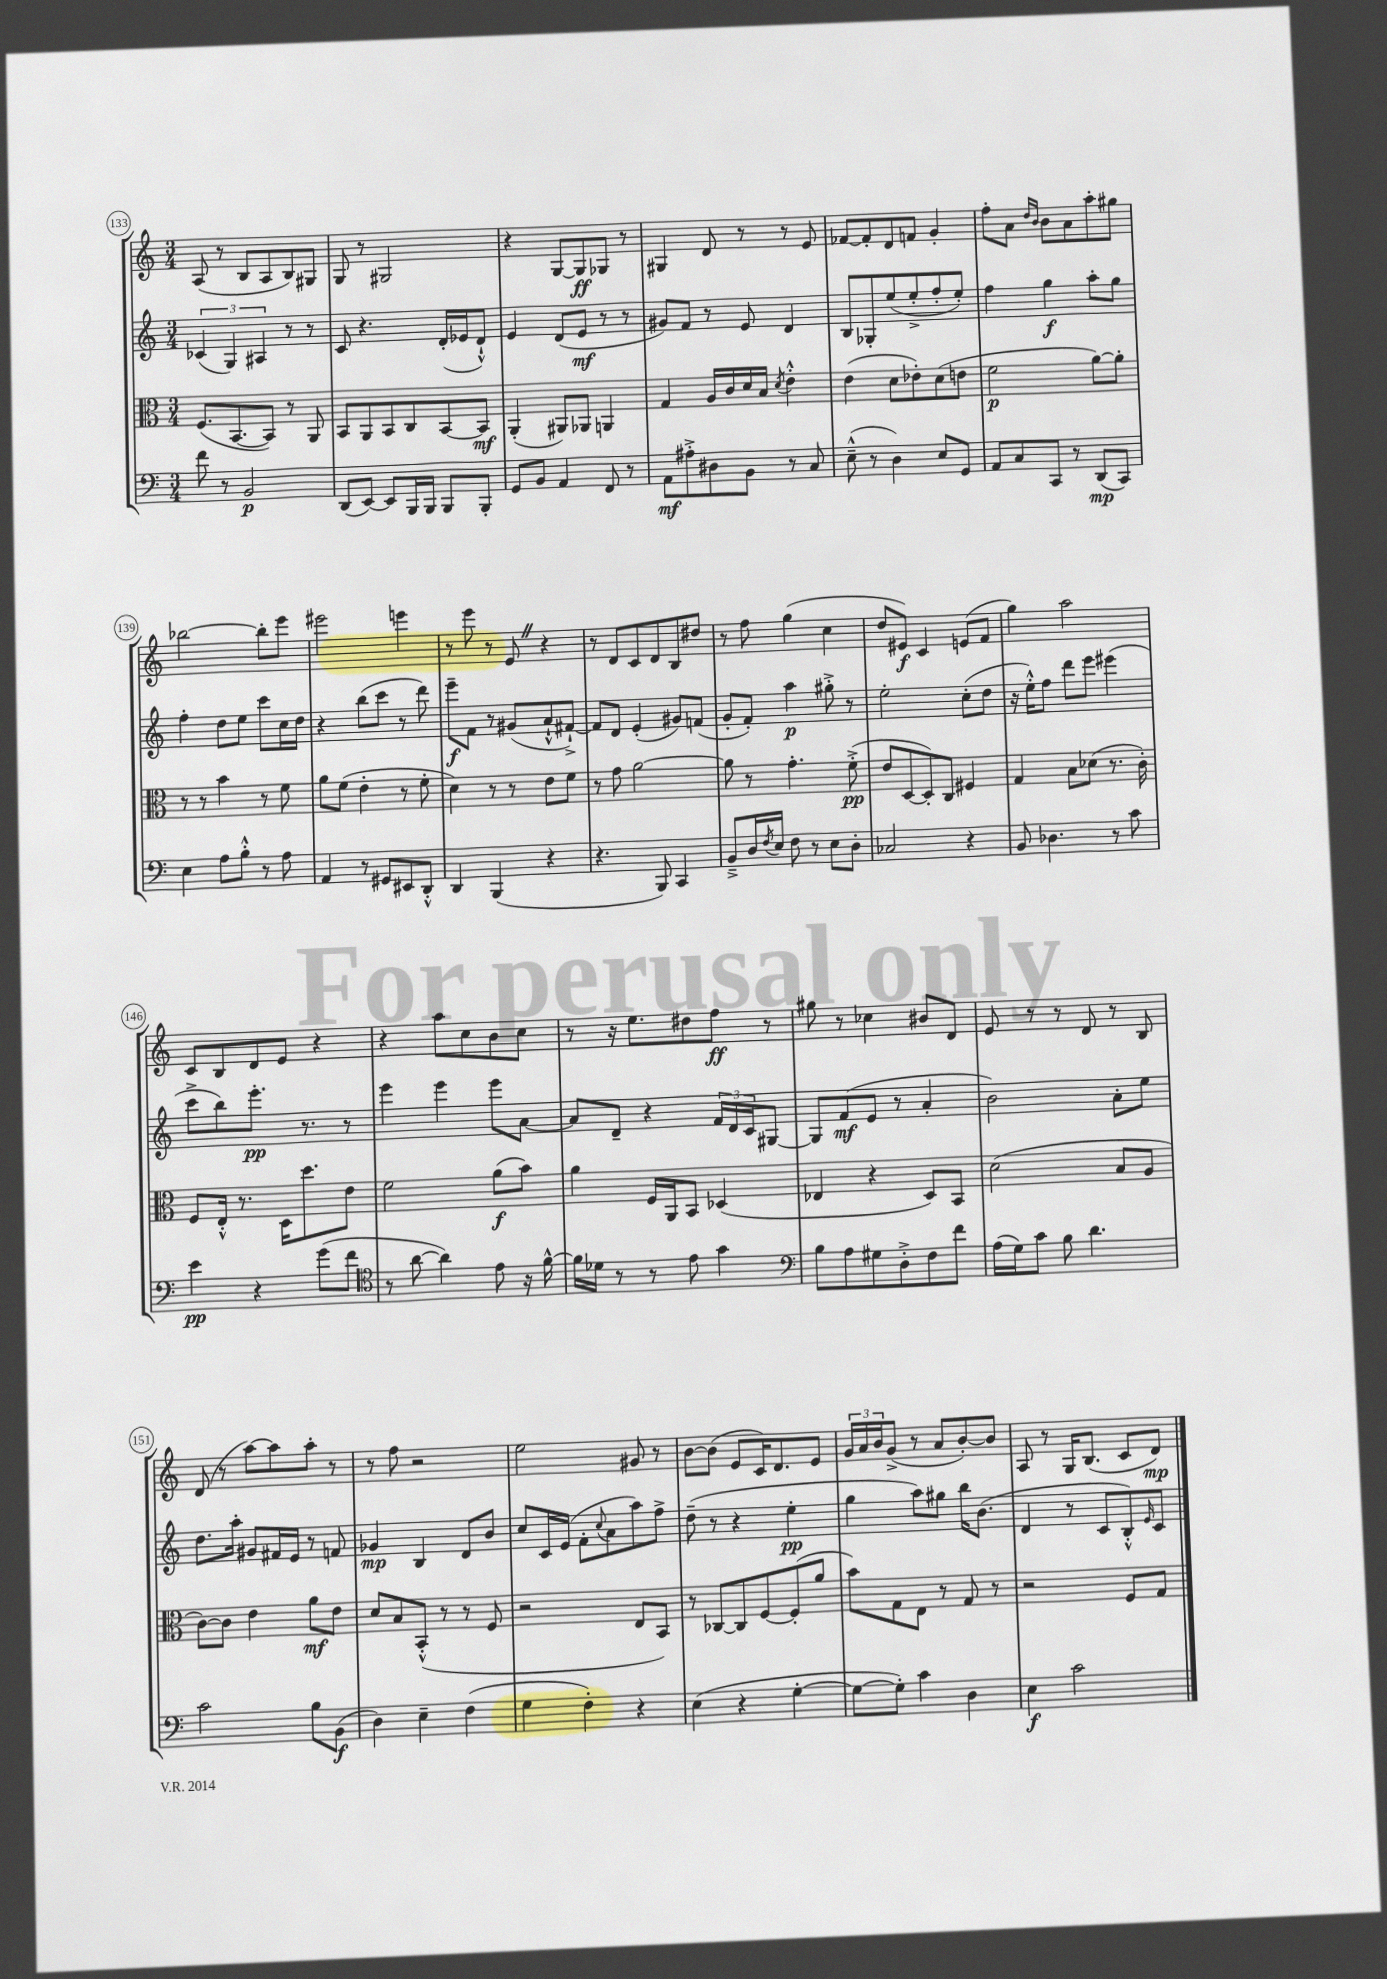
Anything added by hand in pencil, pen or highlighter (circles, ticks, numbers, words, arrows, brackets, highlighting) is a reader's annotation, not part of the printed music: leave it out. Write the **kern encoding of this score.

**kern	**kern	**kern	**kern
*staff4	*staff3	*staff2	*staff1
*clefF4	*clefC3	*clefG2	*clefG2
*k[]	*k[]	*k[]	*k[]
*M3/4	*M3/4	*M3/4	*M3/4
8f\	(8.F/L	(6c-/	(8A/
8r	.	.	8r
.	.	6G/)	.
.	[8.BB/	.	.
2BB/	.	.	8B/L
.	.	6A#/	.
.	8BB/]J)	.	8A/
.	8r	8r	8B/)
.	8AA/	8r	8G#/J
=	=	=	=
(8DD/L	8BB/L	8c/	8G/
[8EE/J)	8AA/	4.r	8r
8EE/]L	8BB/	.	2G#/
16BBB/L	8C/	.	.
16BBB/JJ	.	.	.
8BBB/L	[8BB/	(16d'/LL	.
.	.	16e-/J	.
8BBB'/J	8BB/]J	8d`^^/J)	.
=	=	=	=
8GG/L	(4AA'/	4e/	4r
8BB/J	.	.	.
4AA/	8AA#/L)	(8d/L	[8G/L
.	8AA-/J	8e/J	8G/]
8FF/	4AA/	8r	8G-/J
8r	.	8r	8r
=	=	=	=
8AA\L	4G/	8g#/L)	4G#/
8A#'^\	.	8f/J	.
8D#\	16A/LL	8r	8d/
.	16c/	.	.
8BB\J	16d/	8e/	8r
.	16B/JJ	.	.
.	8qd/	.	.
8r	4e'^^\	4d/	8r
8C/	.	.	8e/
=	=	=	=
(8E~^^\	(4e\	8B/L	[8f-/L
8r	.	8G-'/	8f-'/]
4D\)	8d\L	(8ee/	8d/
.	8e-'\)	8ee'^/	8f/J
8E/L	(8d\	8ff'/	4g'/
8GG/J	8e\J	8ee'/J)	.
=	=	=	=
8AA/L	2f\	4ff\	8ff'\L
8C/	.	.	8a\J
.	.	.	16qqdd/LL
.	.	.	16qqb/JJ
8CC/J	.	4gg\	8b\L
8r	.	.	8a\
(8DD/L	[8a\L)	8aa'\L	8aa'\
8CC/J)	8a'\]J	8gg\J	8gg#\J
=	=	=	=
4E\	8r	4ff'\	[2bb-\
.	8r	.	.
8A\L	4b\	8dd\L	.
8B'^^\J	.	8ee\J	.
8r	8r	8ccc\L	8bb-'\]L
8A\	8f\	16cc\L	8eee\J
.	.	16dd\JJ	.
=	=	=	=
4AA/	8a\L	4r	2eee#\
.	(8f\J	.	.
8r	4e'\	(8bb\L	.
8GG#/L	.	8ccc\J	.
8EE#/	8r	8r	4eee\
8DD'^^/J	8f'\	8ddd\)	.
=	=	=	=
4DD/	4d\)	8eee~\L	8r
.	.	8f\J	8eee\
(4BBB/	8r	8r	8r
.	8r	(8g#/L	8e/
4r	8e\L	8a`^^/	4r
.	8f\J	[8f#`^/J)	.
=	=	=	=
4.r	8r	8f#/]L	8r
.	8g\	8d/J	8d/L
.	[2a\	(4e'/	8c/
8BBB/)	.	.	8d/
4CC/	.	8g#/L)	8B/
.	.	(8f/J	8dd#/J
=	=	=	=
8BB~^/L	8a\]	8g'/L	8r
16D/L	8r	8f'/J)	8ff\
8qF/	.	.	.
16E/JJ	.	.	.
8F\	4.g'\	4aa\	(4gg\
8r	.	.	.
8E\L	.	8gg#'^\	4cc\
8D'\J	(8f'^\	8r	.
=	=	=	=
2C-/	8e/L	2ee'\	8dd/L
.	[8D/	.	8e#/J)
.	8D'/])	.	4c/
.	8C/J	.	.
4r	4F#/	(8cc'\L	(8e/L
.	.	8dd\J	8f/J
=	=	=	=
8BB/	4G/	16r	4gg\)
.	.	16ee'^^\LK)	.
4.D-\	.	8ff\J	.
.	8B\L	8ddd\L	2aa\
.	(8d-\J	8eee\J	.
8r	8.r	(4eee#\	.
8c\	.	.	.
.	16c'\)	.	.
=	=	=	=
4e\	8F/L	8ccc^\L	8c/L
.	16E'^^/Jk	8bb\)	8B/
.	8.r	.	.
4r	.	8.eee'\J	8d/
.	16D\LK	.	8e/J
.	8.dd\	8.r	.
(8g\L	.	.	4r
8f\J	8e\J	8r	.
=	=	=	=
*clefC4	*	*	*
8r	2f\	4eee\	4r
[8a\	.	.	.
4a\])	.	4eee\	8aa\L
.	.	.	8cc\
8e\	(8a\L	8eee\L	8b\
16r	8b\J)	[8a\J	8cc\J
[16f^^\	.	.	.
=	=	=	=
16f\]LL	4a\	8a/]L	8r
16d-\JJ	.	.	.
8r	.	8d~/J	16r
.	.	.	8.ee\L
8r	16F/LL	4r	.
.	16AA/J	.	.
8e\	8BB/J	.	8dd#\
4g\	(4D-/	24f/LL	8ff\J
.	.	24d/	.
.	.	24c/J	.
.	.	[8G#/J	8r
=	=	=	=
*clefF4	*	*	*
8B\L	4E-/	8G#/]L	8gg#\
8A\	.	(8f/	8r
8G#\	4r	8e/J	4cc-\
8D'^\	.	8r	.
8F\	8D/L)	4a'/	8b#/L
8f\J	8BB/J	.	8d/J
=	=	=	=
(16A\LL	(2d\	2b\)	8e/
16G\J)	.	.	.
8c\J	.	.	8r
8B\	.	.	8r
4.d\	.	.	8d/
.	8B/L	8a'\L	8r
.	8A/J	8ee\J	8B/
=	=	=	=
2c\	[8c\L)	8.dd\L	(8d/
.	8c\]J	.	8r
.	.	16aa'\Jk	.
.	4e\	8g#/L	[8aa\L)
.	.	16f#/L	8aa\]
.	.	16e/JJ	.
8B\L	8a\L	8r	8aa'\J
(8BB\J	8e\J	8f/	8r
=	=	=	=
4D\)	8d/L	4g-/	8r
.	8B/	.	8ff\
4E~\	(8BB'^^/J	4B/	2r
.	8r	.	.
(4F\	8r	8d/L	.
.	8F/	8b/J	.
=	=	=	=
4G\	2r	8cc/L	2ee\
.	.	16c/L	.
.	.	(16e/JJ	.
4F'\)	.	8f'\L	.
.	.	8qqcc/	.
.	.	8a\	.
4r	8E/L	8aa\)	8g#/
.	8BB/J)	8ff^\J	8r
=	=	=	=
(4E\	8r	(8dd~\	[8b\L
.	[8C-/L	8r	(8b\]J
4r	8C-/]	4r	8e/L
.	[8F/	.	16c/K)
.	.	.	8.d/
[4G'\	(8F'/]	4ee'\	.
.	8a/J	.	8e/J
=	=	=	=
8G\_L	8b\L)	4gg\	24g/LL
.	.	.	24a/
.	.	.	24b/J
8G'\]J)	8G\	.	(8g^/J
4c\	8E\J	8aa\L)	8r
.	8r	8gg#\J	8a/L
4D\	8G/	16bb\LK	[8b'/)
.	.	(8.b\J	.
.	8r	.	8b/]J
=	=	=	=
4E\	2r	4d/	8A/
.	.	.	8r
2c\	.	8r	16G/LK
.	.	.	(8.B/J
.	.	8c/L	.
.	8F/L	8B'^^/)	8c/L
.	.	16qqe/	.
.	8G/J	8c/J	8d/J)
==	==	==	==
*-	*-	*-	*-
